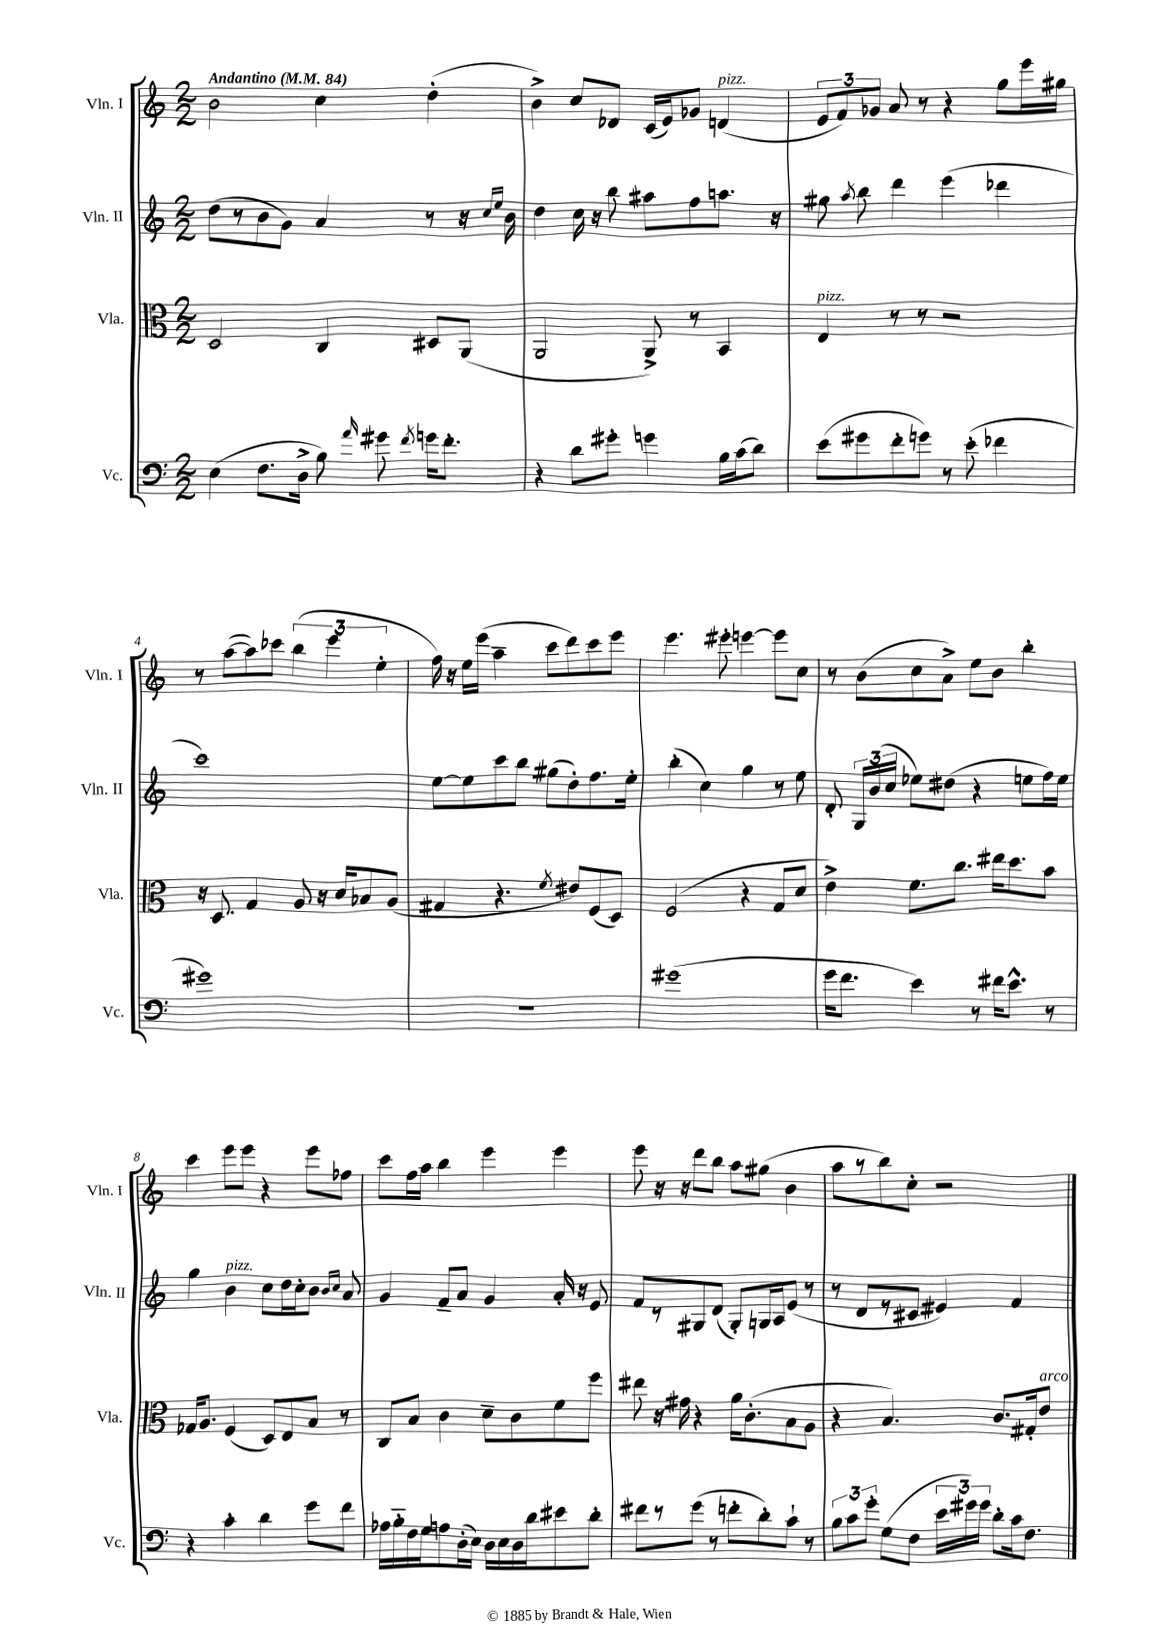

**kern	**kern	**kern	**kern
*part4	*part3	*part2	*part1
*staff4	*staff3	*staff2	*staff1
*I"Vc.	*I"Vla.	*I"Vln. II	*I"Vln. I
*I'Vc.	*I'Vla.	*I'Vln. II	*I'Vln. I
*clefF4	*clefC3	*clefG2	*clefG2
*k[]	*k[]	*k[]	*k[]
*M2/2	*M2/2	*M2/2	*M2/2
*MM84	*MM84	*MM84	*MM84
=1	=1	=1	=1
!	!	!	!LO:TX:a:B:t=Andantino
(4E\	2D/	(8dd\L	2b\
.	.	8r	.
8.F\L	.	8b\	.
.	.	8g\J)	.
16D^\Jk	.	.	.
8B\)	4C/	4a/	4cc\
16qqa/	.	.	.
8g#X\	.	.	.
8qf/	.	.	.
16gn\KL	8D#X/L	8r	(4dd'\
8.f'\J	.	.	.
.	(8AA/J	16r	.
.	.	16qqcc/LL	.
.	.	16qqee/JJ	.
.	.	16b\	.
=2	=2	=2	=2
4r	2AA/	4dd\	4b^\)
8d\L	.	16cc\	8cc/L
.	.	16r	.
8g#X'\J	.	8bb\	8d-X/J
4gn\	8AA^/)	8aa#X\L	(16c/LL
.	.	.	16e/J)
.	8r	8ff\	8g-X/J
!	!	!	!LO:TX:a:i:t=pizz.
16B\LL	4BB/	8.aan\J	(4dn/
(16c\J	.	.	.
8d\J)	.	.	.
.	.	16r	.
=3	=3	=3	=3
!	!LO:TX:a:i:t=pizz.	!	!
(8e\L	4E/	8gg#X\	12e/L
.	.	.	12f/)
.	.	8qaa/	.
8g#X\	.	8bb\	.
.	.	.	12g-X/J
8f'\	8r	4ddd\	8a/
8gn\J)	8r	.	8r
8r	2r	(4eee\	4r
(8e'\	.	.	.
4f-X\	.	4ddd-X\	8gg\L
.	.	.	16eee\L
.	.	.	16gg#X\JJ
!!LO:LB:g=z
=4	=4	=4	=4
1g#X)	16r	1ccc)	8r
.	8.D/	.	.
.	.	.	([8aa\L
.	4G/	.	8aa\])
.	.	.	8ccc-X\J
.	8A/	.	(6bb\
.	16r	.	.
.	.	.	6eee\
.	16d/KL	.	.
.	8B-X/	.	.
.	.	.	6ee'\
.	(8A/J	.	.
=5	=5	=5	=5
1r	4G#X/	[8ee\L	16ff\)
.	.	.	16r
.	.	8ee\]	16ee\LL
.	.	.	(16eee\JJ
.	4.r	8ccc\	4aa~\
.	.	8bb\J	.
.	.	(8gg#X\L	8ccc\L
.	8qf/	.	.
.	8e#X/L)	8dd'\)	8ddd\)
.	(8F/	8.ff\	8ccc\
.	8D/J)	.	8eee\J
.	.	16ee'\Jk	.
=6	=6	=6	=6
(1g#X	(2F/	(4bb'\	4.eee\
.	.	4cc\)	.
.	.	.	8eee#X'\
.	4r	4gg\	[4eeen\
.	8G/L	8r	8eee\L]
.	8d/J	8ee\	8cc\J
=7	=7	=7	=7
16g\KL	4e^\)	8d'/	8r
8.f\J	.	.	.
.	.	24G/LL	(8b\L
.	.	(24b/	.
.	.	24cc/JJ	.
4e\)	8.f\L	8ee-X\L)	8cc\
.	.	(8dd#X\J	8a^\J)
.	8.cc\J	.	.
8r	.	4r	8ee\L
16f#X\KL	16ee#X\KL	.	8b\J
8.e^^\J	8.dd\	.	.
.	.	8een\L	4bb'\
8r	8b\J	16ff\L)	.
.	.	16ee\JJ	.
!!LO:LB:g=z
=8	=8	=8	=8
4r	16G-X/KL	4gg\	4ccc\
.	8.A/J	.	.
!	!	!LO:TX:a:i:t=pizz.	!
4c'\	(4F/	4b\	8eee\L
.	.	.	8eee\J
4d\	8D/L)	8cc\L	4r
.	8E/	16dd\L	.
.	.	16cc'\J	.
8g\L	8B/J	8b\J	8eee\L
.	.	16qqb/LL	.
.	.	16qqcc/JJ	.
8f\J	8r	8a/	8ff-X\J
=9	=9	=9	=9
16A-X\LL	8C/L	4g/	8ccc\L
16B\	.	.	.
16F\	8B/J	.	16ff\L
16G\J	.	.	16aa\JJ
8An\	4c\	8f~/L	4bb\
(16D'\L	.	8a/J	.
16E\JJ)	.	.	.
16D\LL	8d~\L	4g/	4eee\
16E\	.	.	.
16D\	8c\	.	.
16d\J	.	.	.
8e#X\	8f\	16a'/	4eee\
.	.	16r	.
8d'\J	8ff\J	8e/	.
=10	=10	=10	=10
8f#X\L	8ee#X\	8f/L	8eee\
8r	16r	8r	16r
.	16g#X\	.	16r
(8g\J	4r	8G#X/	8ddd\L
8r	.	(8d/J	8bb\J
8fn'\L	16a\KL	8G#'/L)	8aa\L
.	(8.c'\	.	.
8d'\)	.	16Gn/L	(8gg#X\J
.	.	16A/J	.
8c`\J	8B\	(8e/J	4b\
8r	8A\J	8r	.
=11	=11	=11	=11
12B\L	4r	8r	8aa\L
12c\	.	.	.
.	.	8d/L	8r
12g'\J	.	.	.
(8G\L	4.B/)	8r	8bb\)
8F\J	.	8c#X/J	8cc'\J
24e\LL	.	4e#X/)	2r
24g#X\)	.	.	.
24g#\JJ	.	.	.
8d'\L	8.c/L	.	.
16c\k	.	4f/	.
8.F\J	16G#X'/k	.	.
!	!LO:TX:a:i:t=arco	!	!
.	8e/J	.	.
==	==	==	==
*-	*-	*-	*-
